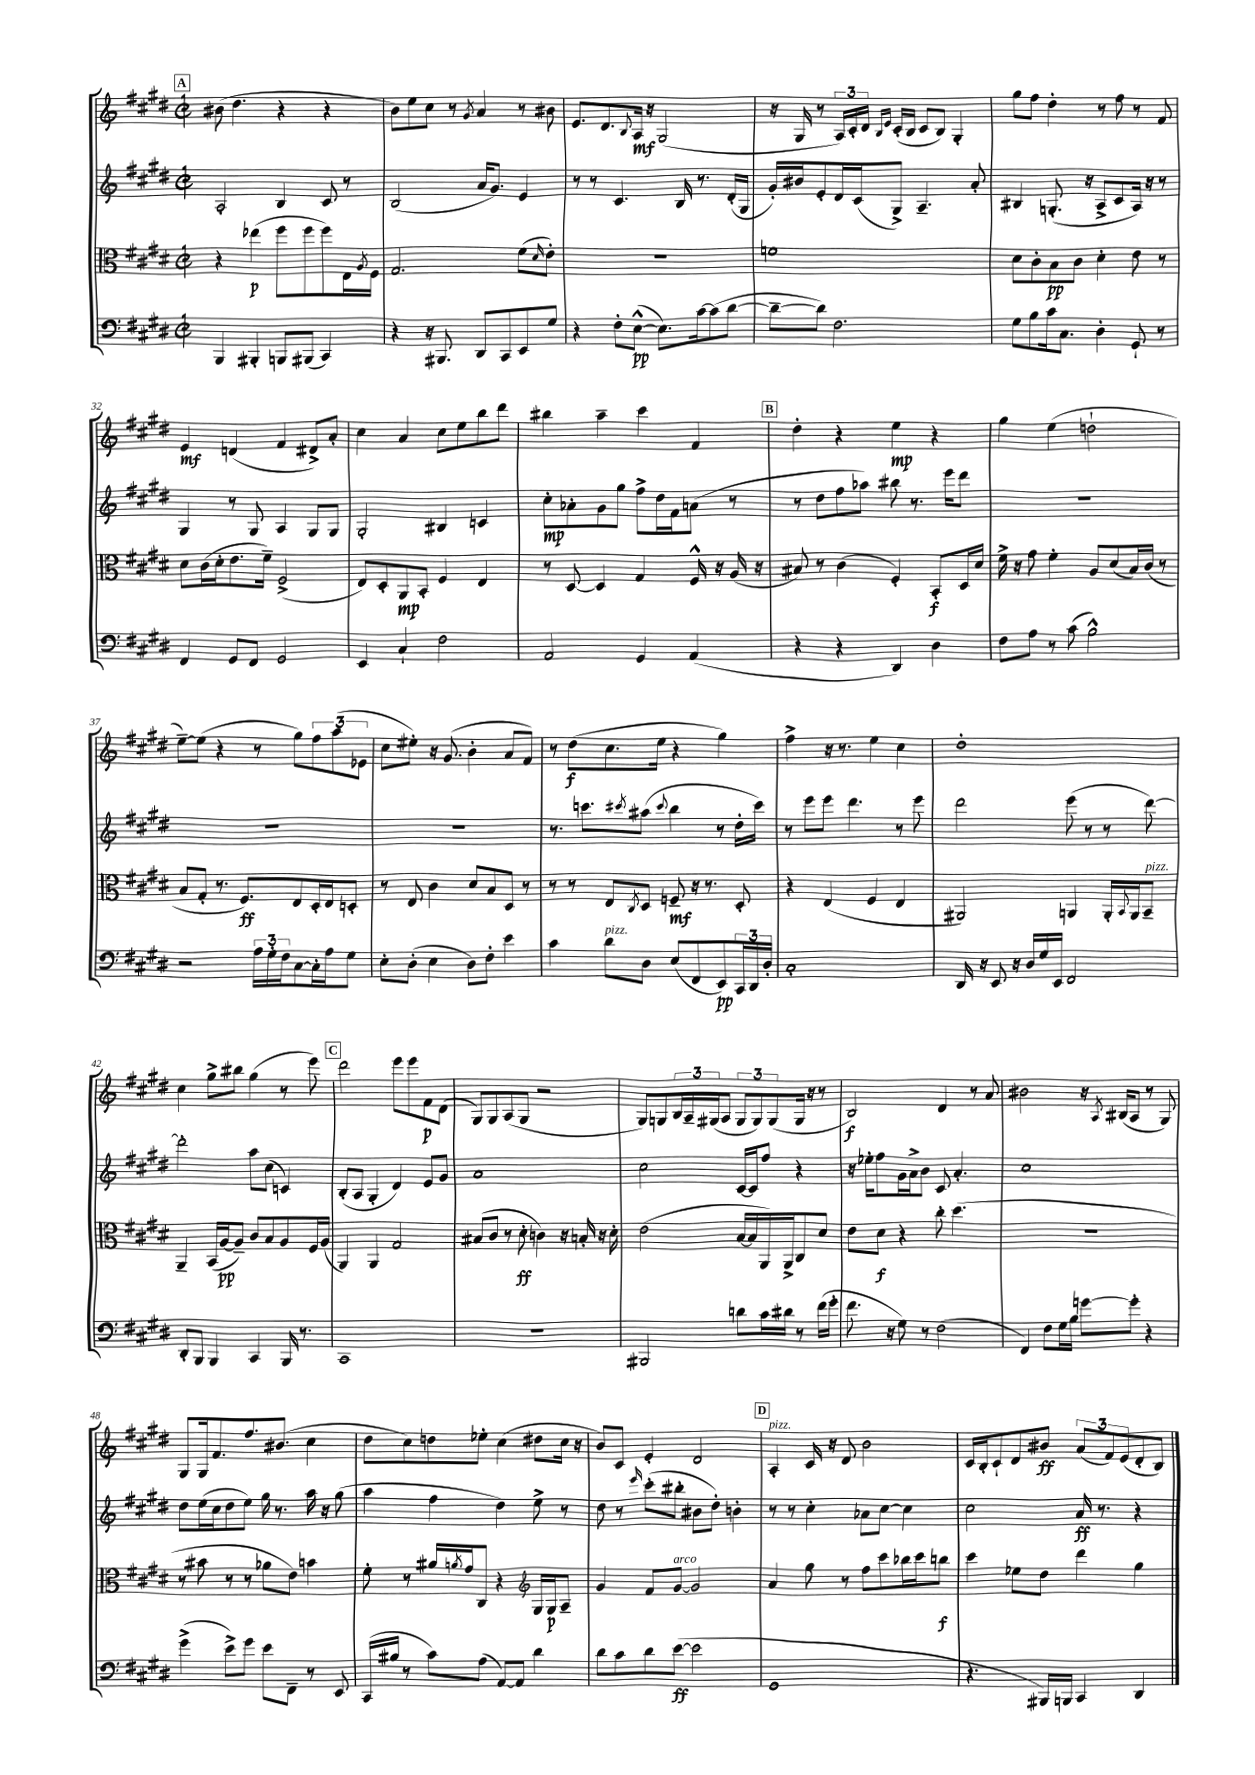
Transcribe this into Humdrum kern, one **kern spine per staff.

**kern	**kern	**kern	**kern
*staff4	*staff3	*staff2	*staff1
*clefF4	*clefC3	*clefG2	*clefG2
*k[f#c#g#d#]	*k[f#c#g#d#]	*k[f#c#g#d#]	*k[f#c#g#d#]
*M2/2	*M2/2	*M2/2	*M2/2
*met(c|)	*met(c|)	*met(c|)	*met(c|)
4BBB	4r	2A'	(8b#
.	.	.	4.dd#
4BBB#'	(4ee-	.	.
8BBB	8ff#	4B	4r
(8BBB#	8ff#	.	.
4CC#)	8ff#)	8c#	4r
.	16E	8r	.
.	8qA	.	.
.	16F#	.	.
=	=	=	=
4r	2.G#	(2B	8b)
.	.	.	8ee
16r	.	.	8cc#
8.BBB#	.	.	.
.	.	.	8r
.	.	.	8qg#
8DD#	.	16a	4a
.	.	8.g#)	.
8CC#	.	.	.
8EE	(8f#	4e	8r
.	16qqd#	.	.
8G#	8e')	.	8b#
=	=	=	=
4r	1r	8r	8.e
.	.	8r	.
.	.	.	8.d#
8F#'	.	4.c#	.
.	.	.	8qqB
([8E^^	.	.	16A
.	.	.	16r
8.E])	.	.	(2G#
.	.	16B	.
[16c#	.	8.r	.
(8c#]	.	.	.
[8d#	.	(16d#'	.
.	.	16G#	.
=	=	=	=
8d#~_	1f	16g#')	16r
.	.	16b#	16G#
8d#])	.	8e'	8r
2.F#	.	16d#	24A)
.	.	.	24c#'
.	.	(16c#	.
.	.	.	24d#
.	.	.	16qqB
.	.	.	16qqe
.	.	8G#^)	(16c#'
.	.	.	16B
.	.	4.A~	8c#
.	.	.	8B)
.	.	.	4G#'
.	.	8a'	.
=	=	=	=
8G#	8d#	4B#	8gg#
8B	8c#'	.	8ff#
16c#	8B	(8.G'	4dd#'
8.C#	.	.	.
.	8c#	.	.
.	.	16r	.
4D#'	4d#'	8A^	8r
.	.	8c#	8ff#
8GG#`	8e	16A)	8r
.	.	16r	.
8r	8r	8r	8f#
=	=	=	=
4FF#	8d#	4G#	4e
.	(16c#	.	.
.	16d#'	.	.
8GG#	8.e	8r	(4d
8FF#	.	8G#	.
.	16f#~)	.	.
2GG#	(2F#^	4A	4f#
.	.	8G#	8d#^)
.	.	8G#	8a'
=	=	=	=
4EE	8E)	2G#'	4cc#
.	8D#'	.	.
4C#`	8AA	.	4a
.	8BB'	.	.
2F#	4F#	4B#	8cc#
.	.	.	8ee
.	4E	4c	8bb
.	.	.	8ddd#
=	=	=	=
2AA	8r	8cc#'	4bb#
.	[8D#	8a-'	.
.	4D#]	8g#	4aa~
.	.	8gg#	.
4GG#	4G#	8ff#^	4ccc#
.	.	16dd#	.
.	.	16f#	.
(4AA	16F#^^	(8a	4f#
.	16r	.	.
.	(16A	8r	.
.	16r	.	.
=	=	=	=
4r	8B#)	8r	4dd#'
.	8r	8dd#	.
4r	(4c#	8ff#	4r
.	.	8aa-)	.
4DD#)	4F#')	8bb#	4ee
.	.	8.r	.
4D#	8BB'	.	4r
.	.	16eee	.
.	16D#	8ddd#	.
.	16d#	.	.
=	=	=	=
8F#	16f#^	1r	4gg#
.	16r	.	.
8A	8g#	.	.
8r	4f#'	.	(4ee
(8c#	.	.	.
2B^^)	8A	.	2dd`
.	(8d#	.	.
.	16B)	.	.
.	(16c#	.	.
.	8r	.	.
=	=	=	=
2r	8B	1r	[8ee~)
.	8G#'	.	(8ee]
.	8.r	.	4r
.	8.F#)	.	.
24A	.	.	8r
24G#'	.	.	.
24F#	.	.	.
[8C#	8E	.	8gg#)
16C#']	16D#'	.	12ff#
16A	16E	.	.
.	.	.	(12aa
8G#	8D'	.	.
.	.	.	12e-
=	=	=	=
8E'	8r	1r	8cc#
(8D#'	8E	.	8ee#')
4E	4c#	.	16r
.	.	.	(8.g#
8D#)	8d#	.	4b'
8F#'	8B	.	.
4e	8D#	.	8a
.	8r	.	8f#)
=	=	=	=
4c#	8r	8.r	8r
.	8r	.	(8dd#
.	.	8.ccc	.
8d#	8E	.	8.cc#
.	8qC#	8qccc#	.
8D#	8D#	(8aa#	.
.	.	.	16ee
.	.	8qqccc#	.
(8E	8F~	4bb	4r
8FF#	16r	.	.
.	8.r	.	.
8EE)	.	8r	4gg#)
24CC#	8D#'	16dd#'	.
24DD#	.	.	.
.	.	16ccc#)	.
24D#'	.	.	.
=	=	=	=
1C#'	4r	8r	4ff#^
.	.	8eee	.
.	(4E	8eee	16r
.	.	.	8.r
.	.	4.ddd#	.
.	4F#	.	4ee
.	4E	8r	4cc#
.	.	8eee	.
=	=	=	=
16DD#	2AA#)	2ddd#	1dd#'
16r	.	.	.
8EE	.	.	.
16r	.	.	.
16D#	.	.	.
16G#	.	.	.
16EE	.	.	.
2FF#	4AA	(8eee	.
.	.	8r	.
.	16AA'	8r	.
.	8qqBB	.	.
.	16AA	.	.
.	8BB~	[8ddd#)	.
=	=	=	=
8DD#'	4AA~	2ddd#']	4cc#
8BBB	.	.	.
4BBB	(16BB	.	8gg#^
.	[16A	.	.
.	8A~])	.	8bb#
4CC#	8c#	8aa	(4gg#
.	8B	(8cc#	.
16BBB	8A	4c)	8r
8.r	.	.	.
.	16F#	.	8eee)
.	(16A	.	.
=	=	=	=
1CC#	4AA)	(8B'	2ddd#
.	.	8A	.
.	4AA	4G#'	.
.	2G#	4d#)	8eee
.	.	.	8eee
.	.	8e	8f#
.	.	8g#	(8d#
=	=	=	=
1r	(8B#	1a	8G#)
.	8c#	.	8G#
.	8r	.	(8A
.	8d#'	.	8G#
.	4c)	.	2r
.	16r	.	.
.	16B'	.	.
.	16r	.	.
.	16d#'	.	.
=	=	=	=
2BBB#	(2e	2cc#	8G#)
.	.	.	8G
.	.	.	24B
.	.	.	24A~
.	.	.	(24G#
.	.	.	8A
8d	[16B	[16c#	12G#
.	16B]	16c#]	.
.	.	.	12G#)
16c#	16AA)	8ff#	.
.	.	.	(12G#
16d#	16AA^	.	.
8r	8C#	4r	16G#
.	.	.	16r
(16f#	8d#	.	8r
16g#'	.	.	.
=	=	=	=
8.f#	8e	16r	2B)
.	.	16ee-'	.
.	8d#	8ff#	.
16r	.	.	.
8G#)	4r	16g#	.
.	.	16a^	.
8r	.	8b	.
(2F#	8cc#'	8c#	4d#
.	(4.dd#	4.a'	.
.	.	.	8r
.	.	.	8a
=	=	=	=
4FF#)	1r	1cc#	2b#
8F#	.	.	.
16G#	.	.	.
16B	.	.	.
[8g	.	.	16r
.	.	.	8qA
.	.	.	(16B#
8g']	.	.	8A
4r	.	.	8r
.	.	.	8G#)
=	=	=	=
(4g#^	8r	8dd#	8G#
.	8b#	(16ee	16G#
.	.	16cc#	8.f#
8e^)	8r	8dd#	.
8g#	8r	8ee)	8.ff#
8e	8a-	16gg#	.
.	.	8.r	(8.b#
8FF#~	8e)	.	.
8r	4b	16aa	4cc#
.	.	16r	.
8EE	.	(8gg#	.
=	=	=	=
(16CC#	8f#'	4aa	8dd#
16B#	.	.	.
8r	8r	.	8cc#)
8c#)	16a#	4ff#	8dd
.	8qa	.	.
.	16g#	.	.
(8A	8C#	.	8ee-'
[8AA)	4r	4dd#)	(4cc#
8AA]	.	.	.
*	*clefG2	*	*
4d#	16G#	8ee^	8dd#
.	16G#	.	.
.	8A~	8r	16cc#
.	.	.	16r
=	=	=	=
8d#	4g#	8dd#	8b)
8c#	.	8r	8c#
.	.	16qqeee	.
8d#	8f#	(8ccc#'	4e'
([8e	[8g#	8bb#'	.
2e]	2g#]	8b#	2d#
.	.	8dd#')	.
.	.	4b'	.
=	=	=	=
1GG#	4a	8r	4A'
.	.	8r	.
.	8gg#	4cc#'	16c#
.	.	.	16r
.	8r	.	8d#
.	8ff#	8a-	2b
.	8ccc#	[8cc#	.
.	16bb-	4cc#]	.
.	16ccc#	.	.
.	8bb	.	.
=	=	=	=
4.r	4ccc#	2cc#	16c#
.	.	.	16B'
.	.	.	8c#`
.	8ee-	.	8d#
16BBB#)	8dd#	.	8b#
16BBB	.	.	.
4CC#	4ddd#	16a	(12a
.	.	8.r	.
.	.	.	12f#)
.	.	.	(12e
4DD#	4gg#	4r	8d#'
.	.	.	8B)
==	==	==	==
*-	*-	*-	*-
